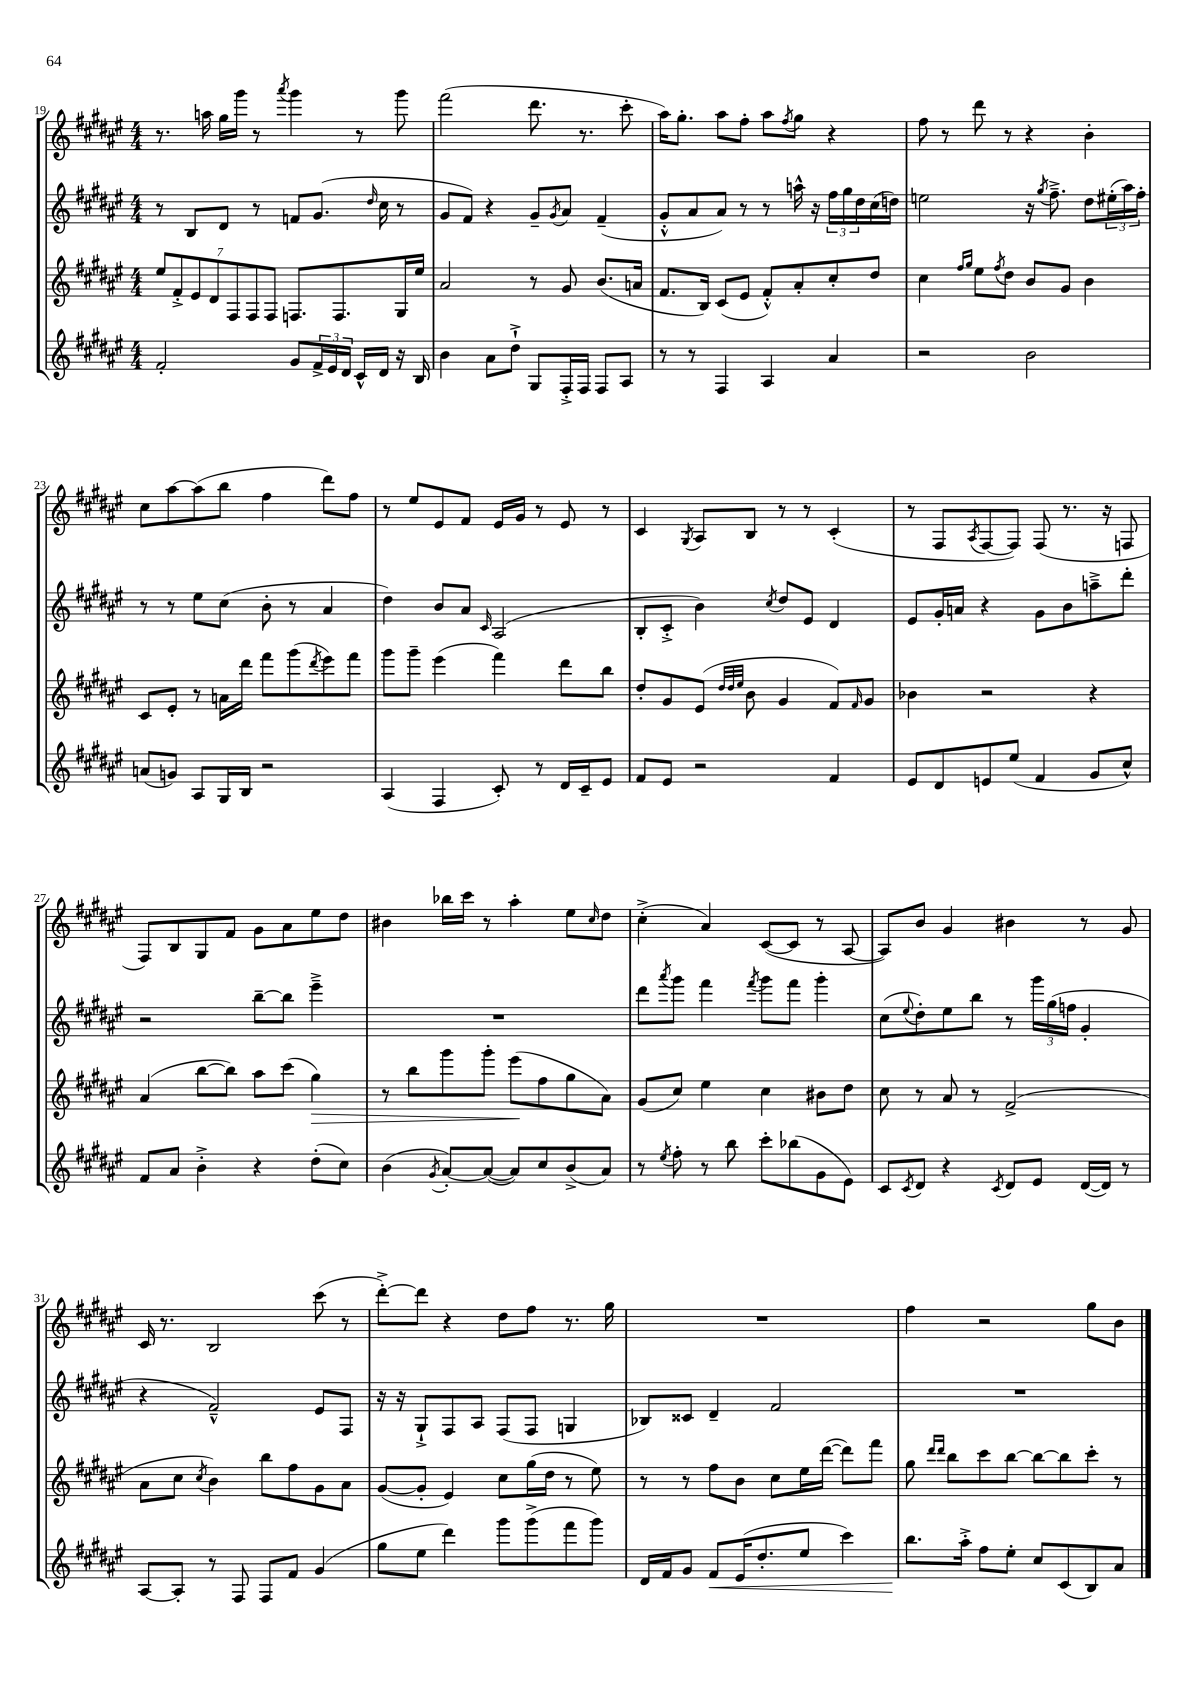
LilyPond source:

<<
\new StaffGroup <<
\new Staff = "s0" {
    \clef treble \key fis \major \numericTimeSignature \time 4/4
    r8. a''16 gis''16 gis'''16 r8 \acciaccatura { ais'''8 } gis'''4 r8 gis'''8 |
    fis'''2( dis'''8. r8. cis'''8-. |
    ais''16) gis''8.-. ais''8 fis''8-. ais''8 \acciaccatura { fis''8 } gis''8 r4 |
    fis''8 r8 dis'''8 r8 r4 b'4-. |
    cis''8 ais''8~ ais''8( b''8 fis''4 dis'''8) fis''8 |
    r8 eis''8 eis'8 fis'8 eis'16 gis'16 r8 eis'8 r8 |
    cis'4 \acciaccatura { gis8 } ais8 b8 r8 r8 cis'4-.( |
    r8 fis8 \acciaccatura { ais8 } fis8~ fis8) fis8( r8. r16 f8 |
    fis8) b8 gis8 fis'8 gis'8 ais'8 eis''8 dis''8 |
    bis'4 bes''16 cis'''16 r8 ais''4-. eis''8 \grace { cis''16 } dis''8 |
    cis''4-.->( ais'4) cis'8~( cis'8 r8 ais8~ |
    ais8) b'8 gis'4 bis'4 r8 gis'8 |
    cis'16 r8. b2 cis'''8( r8 |
    dis'''8~-.->) dis'''8 r4 dis''8 fis''8 r8. gis''16 |
    R1 |
    fis''4 r2 gis''8 b'8 \bar "|." |
}
\new Staff = "s1" {
    \clef treble \key fis \major \numericTimeSignature \time 4/4
    r8 b8 dis'8 r8 f'8 gis'8.( \grace { dis''16 } cis''16 r8 |
    gis'8 fis'8) r4 gis'8-- \acciaccatura { gis'8 } ais'8 fis'4--( |
    gis'8-.-^ ais'8 ais'8) r8 r8 a''16-^ r16 \tuplet 3/2 { fis''16 gis''16 dis''16 } cis''16( d''16) |
    e''2 r16 \acciaccatura { gis''8 } fis''8.---> dis''8 \tuplet 3/2 { eis''16-.( ais''16) fis''16-. } |
    r8 r8 eis''8 cis''8( b'8-. r8 ais'4 |
    dis''4) b'8 ais'8 \grace { cis'16 } ais2( |
    b8-. cis'8-.-> b'4) \acciaccatura { cis''8 } dis''8 eis'8 dis'4 |
    eis'8 gis'16-. a'16 r4 gis'8 b'8 a''8---> dis'''8-. |
    r2 b''8~-- b''8 eis'''4---> |
    R1 |
    dis'''8 \acciaccatura { ais'''8 } gis'''8 fis'''4 \acciaccatura { fis'''8 } gis'''8 fis'''8 gis'''4-. |
    cis''8( \appoggiatura { eis''8 } dis''8-.) eis''8 b''8 r8 \tuplet 3/2 { gis'''16 gis''16( f''16 } gis'4-. |
    r4 fis'2---^) eis'8 fis8 |
    r16 r16 gis8-!-> fis8 ais8 fis8( fis8 g4 |
    bes8) cisis'8 dis'4-- fis'2 |
    R1 \bar "|." |
}
\new Staff = "s2" {
    \clef treble \key fis \major \numericTimeSignature \time 4/4
    \tuplet 7/4 { eis''8 fis'8-.-> eis'8 dis'8 fis8 fis8 fis8 } f8. f8. gis16 eis''16 |
    ais'2 r8 gis'8 b'8.( a'16 |
    fis'8. b16) cis'8( eis'8 fis'8-.-^) ais'8-. cis''8-. dis''8 |
    cis''4 \grace { fis''16 gis''16 } eis''8 \acciaccatura { fis''8 } dis''8 b'8 gis'8 b'4 |
    cis'8 eis'8-. r8 a'16 dis'''16 fis'''8 gis'''8( \acciaccatura { dis'''8 } eis'''8) fis'''8 |
    gis'''8 gis'''8-- eis'''4( fis'''4) dis'''8 b''8 |
    dis''8-. gis'8 eis'8( \grace { dis''32 dis''32 eis''32 } b'8 gis'4 fis'8) \grace { fis'16 } gis'8 |
    bes'4 r2 r4 |
    ais'4( b''8~ b''8) ais''8 cis'''8( gis''4\>) |
    r8 b''8 gis'''8 gis'''8-. eis'''8\!( fis''8 gis''8 ais'8) |
    gis'8( cis''8) eis''4 cis''4 bis'8 dis''8 |
    cis''8 r8 ais'8 r8 fis'2->( |
    ais'8 cis''8 \acciaccatura { cis''8 } b'4) b''8 fis''8 gis'8 ais'8 |
    gis'8~( gis'8-. eis'4) cis''8 gis''16( dis''16 r8 eis''8) |
    r8 r8 fis''8 b'8 cis''8 eis''16 dis'''16~( dis'''8) fis'''8 |
    gis''8 \grace { dis'''16 dis'''16 } b''8 cis'''8 b''8~ b''8~ b''8 cis'''8-. r8 \bar "|." |
}
\new Staff = "s3" {
    \clef treble \key fis \major \numericTimeSignature \time 4/4
    fis'2-. gis'8 \tuplet 3/2 { fis'16-> eis'16 dis'16 } cis'16-^ dis'16 r16 b16 |
    b'4 ais'8 dis''8-!-> gis8 fis16-.-> fis16 fis8 ais8 |
    r8 r8 fis4 ais4 ais'4 |
    r2 b'2 |
    a'8( g'8) ais8 gis16 b16 r2 |
    ais4( fis4 cis'8-.) r8 dis'16 cis'16-- eis'8 |
    fis'8 eis'8 r2 fis'4 |
    eis'8 dis'8 e'8 eis''8( fis'4 gis'8 cis''8-^) |
    fis'8 ais'8 b'4-.-> r4 dis''8-.( cis''8) |
    b'4( \acciaccatura { gis'8 } ais'8~-.) ais'8~( ais'8) cis''8 b'8->( ais'8) |
    r8 \acciaccatura { eis''8 } fis''8-. r8 b''8 cis'''8-. bes''8( gis'8 eis'8) |
    cis'8 \acciaccatura { cis'8 } dis'8 r4 \acciaccatura { cis'8 } dis'8 eis'8 dis'16~( dis'16) r8 |
    ais8~ ais8-. r8 fis8 fis8 fis'8 gis'4( |
    gis''8 eis''8 dis'''4) gis'''8 gis'''8->( fis'''8 gis'''8) |
    dis'16 fis'16 gis'8 fis'8\< eis'16( dis''8.-. eis''8 cis'''4) |
    b''8.\! ais''16-.-> fis''8 eis''8-. cis''8 cis'8( b8) ais'8 \bar "|." |
}
>>
>>
\layout { \context { \Score currentBarNumber = #19 } }
